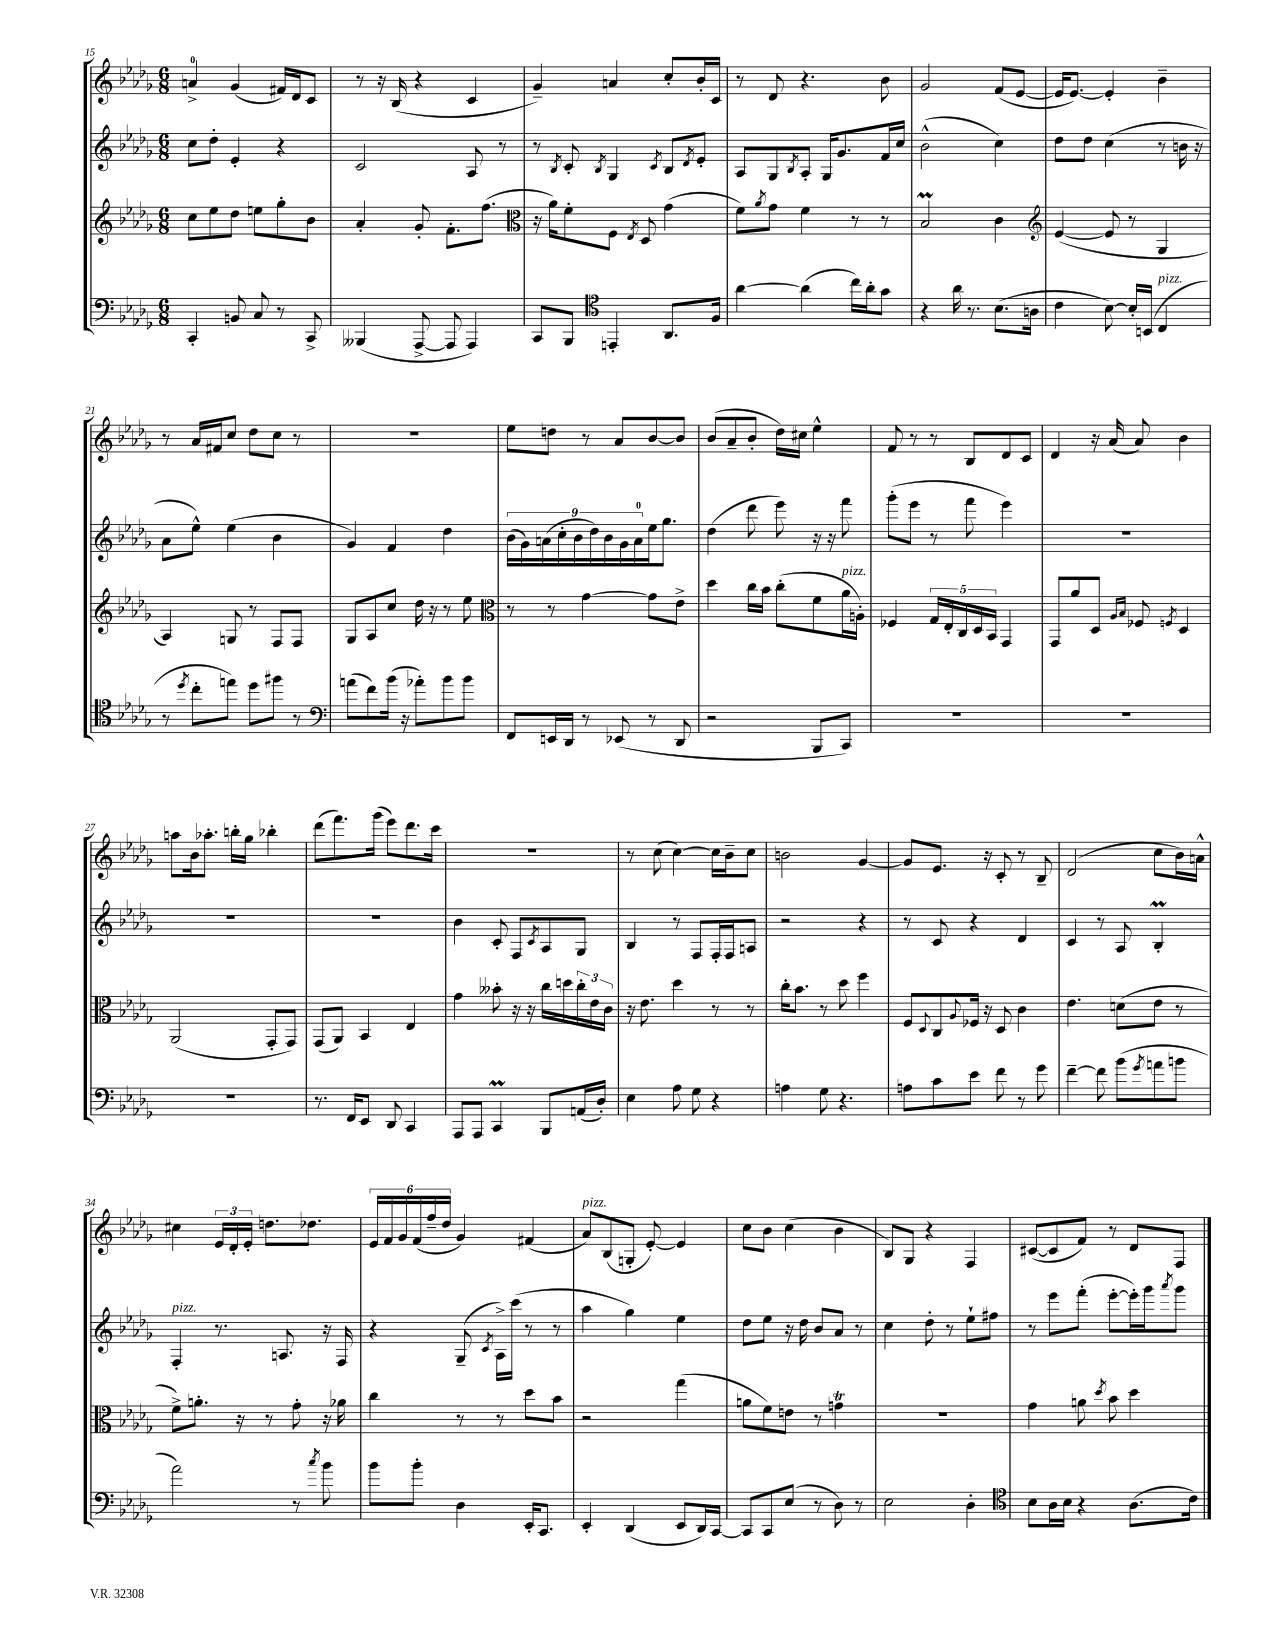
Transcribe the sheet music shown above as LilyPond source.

<<
\new StaffGroup <<
\new Staff = "s0" {
    \clef treble \key des \major \numericTimeSignature \time 6/8
    a'4-0-> ges'4( fis'16) des'16 c'8 |
    r8 r16 bes16( r4 c'4 |
    ges'4--) a'4 c''8-. bes'16-. c'16 |
    r8 des'8 r4. bes'8 |
    ges'2 f'8( ees'8~ |
    ees'16 ees'8.~) ees'4-. bes'4-- |
    r8 aes'16 fis'16 c''8 des''8 c''8 r8 |
    R2. |
    ees''8 d''8 r8 aes'8 bes'8~ bes'8 |
    bes'8( aes'8-- bes'8-. des''16) cis''16 ees''4-^ |
    f'8 r8 r8 bes8 des'8 c'8 |
    des'4 r16 aes'16( aes'8) bes'4 |
    a''8 bes'16 aes''8.-. b''16-. ges''16 bes''4-. |
    des'''8( f'''8.) ges'''16( ees'''8) des'''8. c'''16 |
    R2. |
    r8 c''8( c''4~) c''16 bes'16-- c''8 |
    b'2 ges'4~ |
    ges'8 ees'8. r16 c'8-. r8 bes8-- |
    des'2( c''8 bes'16) a'16-^ |
    cis''4 \tuplet 3/2 { ees'16 des'16-. ees'16-. } d''8. des''8. |
    \tuplet 6/4 { ees'16 f'16 ges'16 f'16( f''16-- des''16 } ges'4) fis'4( |
    aes'8^\markup { \italic "pizz." }) bes8( g8-. ees'8~-.) ees'4 |
    c''8 bes'8 c''4( bes'4 |
    bes8) ges8 r4 f4 |
    cis'8~( cis'8 f'8) r8 des'8 f8 \bar "|." |
}
\new Staff = "s1" {
    \clef treble \key des \major \numericTimeSignature \time 6/8
    c''8 des''8-. ees'4-. r4 |
    c'2 aes8 r8 |
    r8 \acciaccatura { bes8 } c'8-. \acciaccatura { bes8 } ges4 \acciaccatura { c'8 } bes8 \acciaccatura { des'8 } ees'8-. |
    aes8 ges8 \acciaccatura { bes8 } aes8-. ges16 ges'8. f'16 c''16 |
    bes'2-^( c''4) |
    des''8 des''8 c''4( r8 b'16 r16 |
    aes'8 ees''8-^) ees''4( bes'4 |
    ges'4) f'4 des''4 |
    \tuplet 9/8 { bes'16( ges'16) a'16( c''16-. bes'16 des''16) bes'16 ges'16 a'16-0 } ees''16 ges''8. |
    des''4( des'''8 ees'''8) r16 r16 f'''8 |
    ges'''8-.( ees'''8 r8 f'''8 ees'''4) |
    R2. |
    R2. |
    R2. |
    bes'4 c'8-. f8 \acciaccatura { c'8 } aes8 ges8 |
    bes4 r8 f8 f16-. f16 a8 |
    r2 r4 |
    r8 c'8 r4 des'4 |
    c'4 r8 aes8 bes4-.\prall |
    f4-.^\markup { \italic "pizz." } r8. a8. r16 f16 |
    r4 ges8--( \acciaccatura { c'8 } aes16->) c'''16( r8 r8 |
    aes''4 ges''4) ees''4 |
    des''8 ees''8 r16 des''16 bes'8 aes'8 r8 |
    c''4 des''8-. r8 ees''8-! fis''8 |
    r8 ees'''8 f'''8-.( ees'''8~-. ees'''16-.) ges'''16 \acciaccatura { aes'''8 } ges'''8 \bar "|." |
}
\new Staff = "s2" {
    \clef treble \key des \major \numericTimeSignature \time 6/8
    c''8 ees''8 des''8 e''8 ges''8-. bes'8 |
    aes'4-. ges'8-. f'8.-. f''8.( |
    \clef alto r16 aes'16) f'8-. f8 \acciaccatura { ees8 } des8 ges'4( |
    f'8) \acciaccatura { aes'8 } ges'8 f'4 r8 r8 |
    bes2\prall c'4 |
    \clef treble ees'4~( ees'8 r8 ges4 |
    aes4) g8 r8 f8 f8 |
    ges8 aes8 c''8 des''16 r16 r8 ees''8 |
    \clef alto r8 r8 ges'4~ ges'8 ees'8-> |
    des''4 c''16 bes'16 c''8-.( f'8 aes'16^\markup { \italic "pizz." } a16-.) |
    fes4 \tuplet 5/4 { ges16 ees16-. c16 des16 bes,16 } ges,4 |
    ges,8 aes'8 des8 \grace { aes16 bes16 } fes8 \acciaccatura { f8 } des4 |
    aes,2( ges,8-. ges,8) |
    ges,8( aes,8) bes,4 ees4 |
    ges'4 beses'8-. r16 r16 c''16 d''16 \tuplet 3/2 { c''16-. ees'16 c'16 } |
    r16 ees'8. des''4 r8 r8 |
    c''16-. bes'8. r8 des''8 f''4 |
    f8 \appoggiatura { des8 } c8 \appoggiatura { aes8 } fes16 r16 des8 c'4 |
    ees'4. d'8( ees'8 r8 |
    f'8->) a'8.-. r16 r8 ges'8-. r16 aes'16 |
    c''4 r8 r8 des''8 bes'8 |
    r2 ges''4( |
    a'8 f'8) e'8 r8 g'4\trill |
    R2. |
    ges'4 a'8 \acciaccatura { des''8 } bes'8 des''4 \bar "|." |
}
\new Staff = "s3" {
    \clef bass \key des \major \numericTimeSignature \time 6/8
    c,4-. b,8 c8 r8 c,8-> |
    beses,,4( aes,,8~-> aes,,8 aes,,4) |
    c,8 bes,,8 \clef tenor e,4-. aes,8. f16 |
    aes'4~ aes'4( c''16) aes'16-. ges'8 |
    r4 aes'16 r8. bes8.( a16 |
    c'4 bes8~) bes16-. b,16( c4^\markup { \italic "pizz." } |
    r8 \acciaccatura { des''8 } c''8-. e''8) des''8 fis''8 r8 |
    \clef bass a'8( f'8) bes'16( r16 aes'8-.) bes'8 bes'8 |
    f,8 e,16 des,16 r8 ees,8( r8 des,8 |
    r2 bes,,8 c,8) |
    R2. |
    R2. |
    R2. |
    r8. f,16 ees,8 des,8 c,4 |
    aes,,8 aes,,8 c,4\prall bes,,8 a,16( des16-.) |
    ees4 aes8 ges8 r4 |
    a4 ges8 r4. |
    a8 c'8 ees'8 f'8 r8 ges'8 |
    f'4~-- f'8 bes'8( \acciaccatura { ges'8 } a'8 b'8 |
    aes'2) r8 \acciaccatura { c''8 } bes'8 |
    bes'8 bes'8-. des4 ees,16-. c,8. |
    ees,4-. des,4( ees,8 des,16) c,16~ |
    c,8 c,8 ees8( r8 des8) r8 |
    ees2 des4-. |
    \clef tenor bes8 aes16 bes16 r4 aes8.( c'16) \bar "|." |
}
>>
>>
\layout { \context { \Score currentBarNumber = #15 } }
